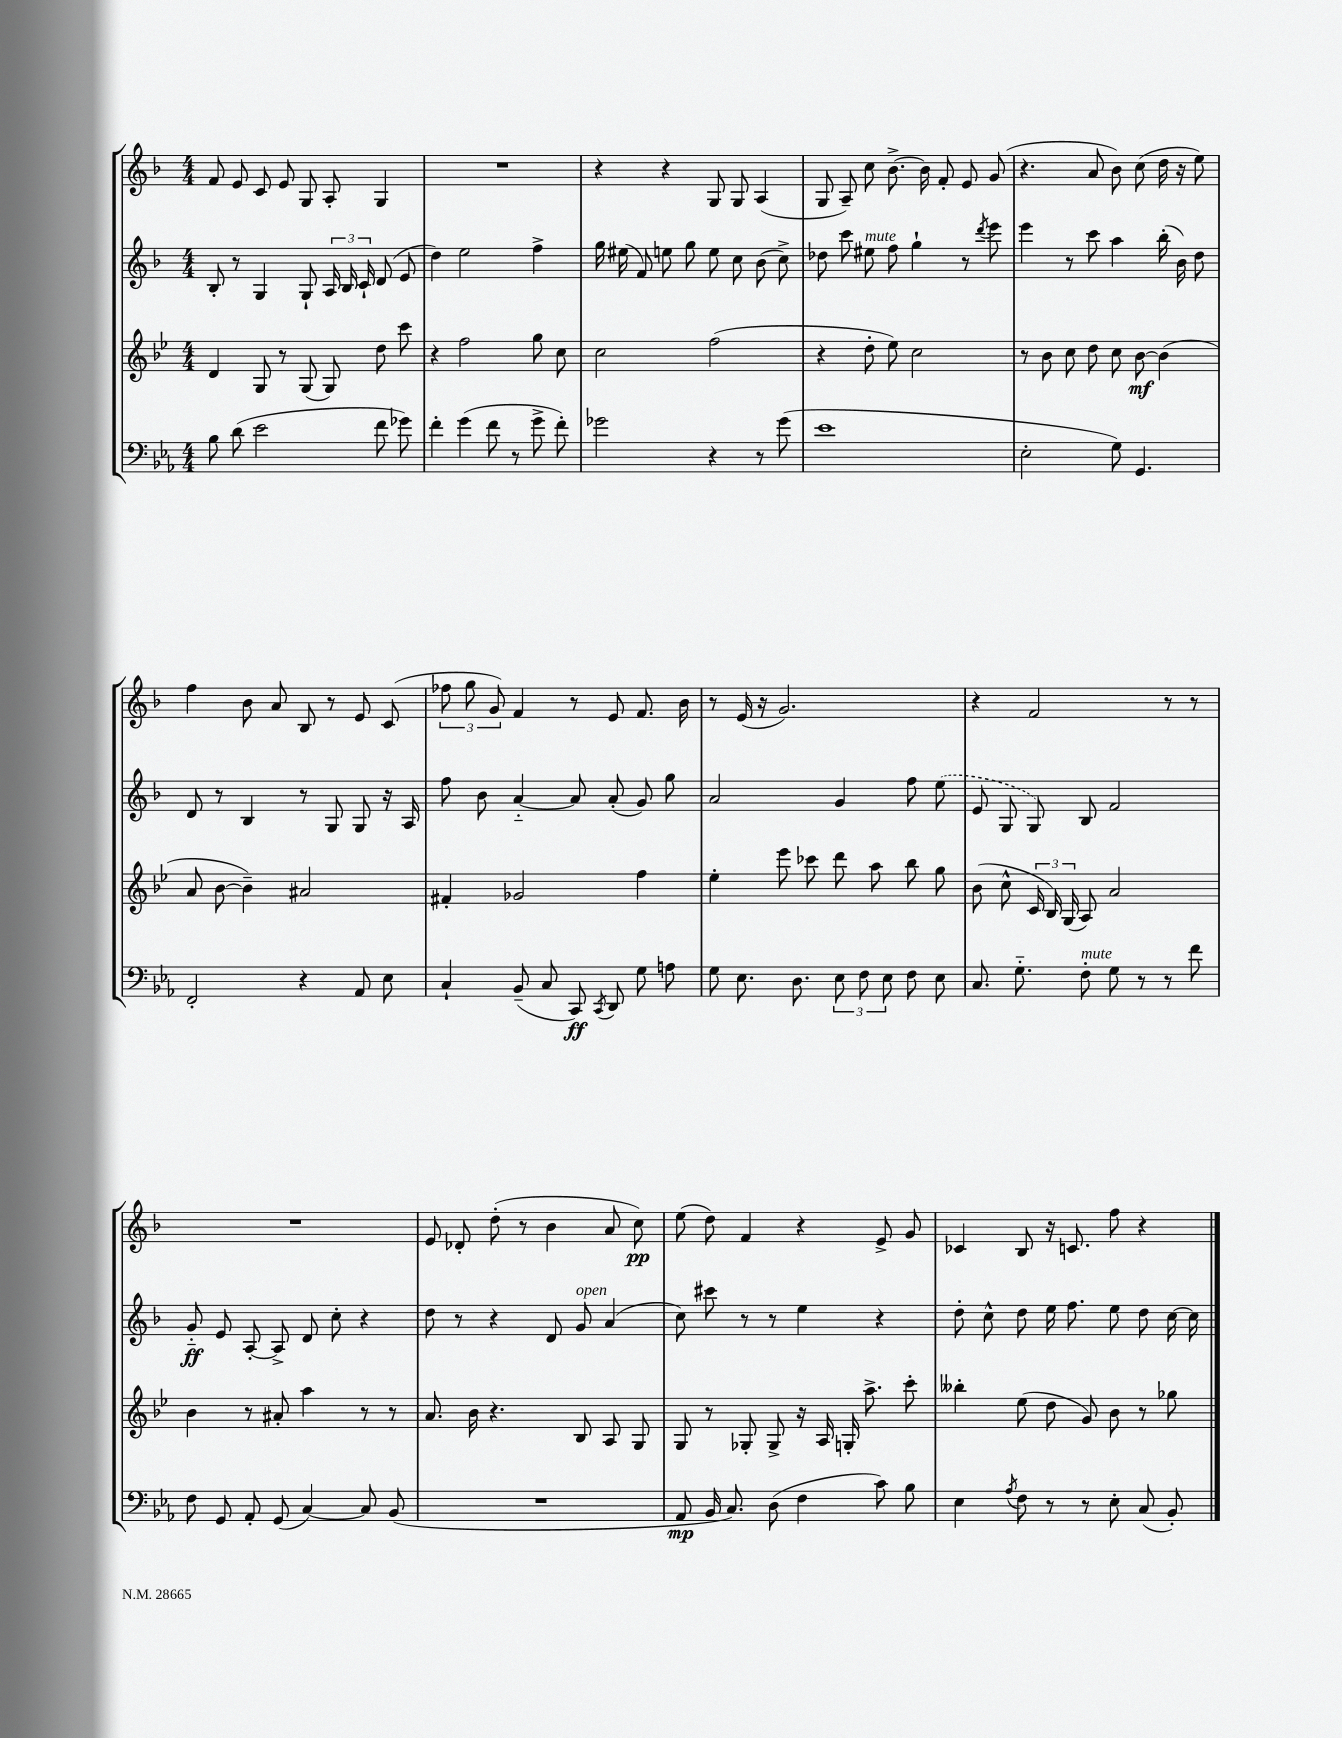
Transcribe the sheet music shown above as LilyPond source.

<<
\new StaffGroup <<
\new Staff = "s0" {
    \clef treble \key f \major \numericTimeSignature \time 4/4
    \autoBeamOff f'8 e'8 c'8 e'8 g8 a8-. g4 |
    R1 |
    r4 r4 g8 g8 a4( |
    g8 a8--) c''8 bes'8.~-> bes'16 f'8-. e'8 g'8( |
    r4. a'8 bes'8) c''8( d''16 r16 e''8) |
    f''4 bes'8 a'8 bes8 r8 e'8 c'8( |
    \tuplet 3/2 { fes''8 g''8 g'8) } f'4 r8 e'8 f'8. bes'16 |
    r8 e'16( r16 g'2.) |
    r4 f'2 r8 r8 |
    R1 |
    e'8 des'8-. d''8-.( r8 bes'4 a'8 c''8\pp) |
    e''8( d''8) f'4 r4 e'8-> g'8 |
    ces'4 bes8 r16 c'8. f''8 r4 \bar "|." |
}
\new Staff = "s1" {
    \clef treble \key f \major \numericTimeSignature \time 4/4
    \autoBeamOff bes8-. r8 g4 g8-! \tuplet 3/2 { a16 bes16 c'16-! } d'8( e'8 |
    d''4) e''2 f''4-> |
    g''16 eis''16( f'8) e''8 g''8 e''8 c''8 bes'8( c''8->) |
    des''8 c'''8 eis''8^\markup { \italic "mute" } f''8 g''4-! r8 \acciaccatura { d'''8 } e'''8 |
    e'''4 r8 c'''8 a''4 bes''16-.( bes'16) d''8 |
    d'8 r8 bes4 r8 g8 g8 r16 a16 |
    f''8 bes'8 a'4~-_ a'8 a'8-.( g'8) g''8 |
    a'2 g'4 f''8 \once \slurDashed e''8( |
    e'8 g8 g8) bes8 f'2 |
    g'8-_\ff e'8 a8~-. a8-> d'8 c''8-. r4 |
    d''8 r8 r4 d'8 g'8^\markup { \italic "open" } a'4( |
    c''8) cis'''8 r8 r8 e''4 r4 |
    d''8-. c''8-^ d''8 e''16 f''8. e''8 d''8 c''16~ c''16 \bar "|." |
}
\new Staff = "s2" {
    \clef treble \key bes \major \numericTimeSignature \time 4/4
    \autoBeamOff d'4 g8 r8 g8( g8) d''8 c'''8 |
    r4 f''2 g''8 c''8 |
    c''2 f''2( |
    r4 d''8-. ees''8) c''2 |
    r8 bes'8 c''8 d''8 c''8 bes'8~\mf bes'4( |
    a'8 bes'8~ bes'4--) ais'2 |
    fis'4-. ges'2 f''4 |
    ees''4-. ees'''8 ces'''8 d'''8 a''8 bes''8 g''8 |
    bes'8( c''8-^ \tuplet 3/2 { c'16 bes16) g16( } a8) a'2 |
    bes'4 r8 ais'8-. a''4 r8 r8 |
    a'8. bes'16 r4. bes8 a8 g8 |
    g8 r8 ges8-. ges8-> r16 a16 g16-. a''8.-> c'''8-. |
    beses''4-. ees''8( d''8 g'8) bes'8 r8 ges''8 \bar "|." |
}
\new Staff = "s3" {
    \clef bass \key ees \major \numericTimeSignature \time 4/4
    \autoBeamOff bes8 d'8( ees'2 f'8 ges'8) |
    f'4-. g'4( f'8 r8 g'8-> f'8-.) |
    ges'2 r4 r8 ges'8( |
    ees'1 |
    ees2-. g8) g,4. |
    f,2-. r4 aes,8 ees8 |
    c4-! bes,8--( c8 c,8\ff) \acciaccatura { c,8 } d,8 g8 a8 |
    g8 ees8. d8. \tuplet 3/2 { ees8 f8 ees8 } f8 ees8 |
    c8. g8.-_ f8-.^\markup { \italic "mute" } g8 r8 r8 f'8 |
    f8 g,8 aes,8-. g,8( c4~) c8 bes,8( |
    R1 |
    aes,8\mp bes,16 c8.) d8( f4 c'8) bes8 |
    ees4 \acciaccatura { aes8 } f8 r8 r8 ees8-. c8( bes,8-.) \bar "|." |
}
>>
>>
\layout { \context { \Score \remove "Bar_number_engraver" } }
